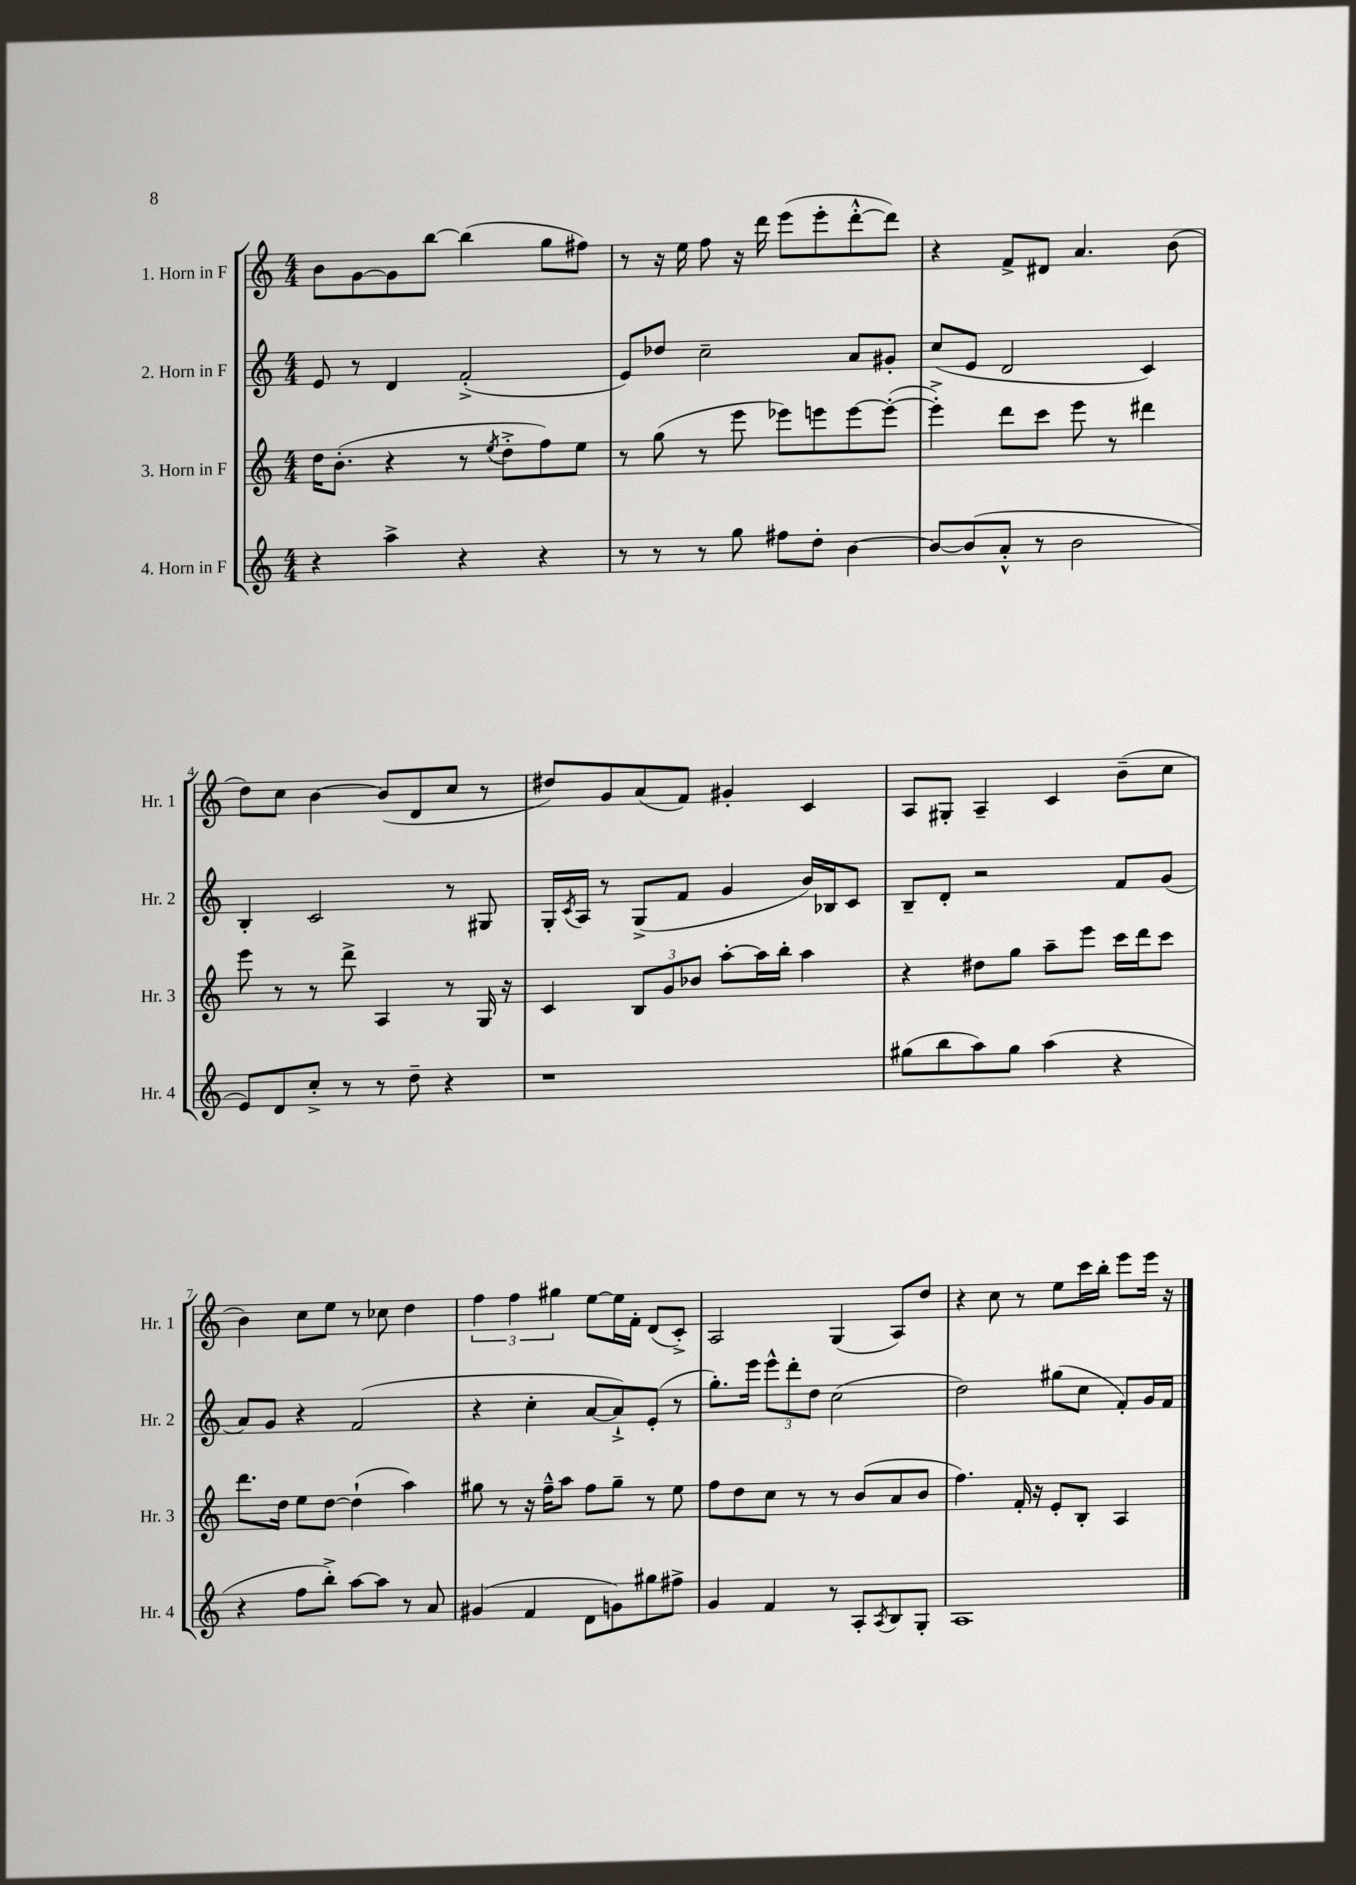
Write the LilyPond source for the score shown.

<<
\new StaffGroup <<
\new Staff = "s0" \with { instrumentName = "1. Horn in F" shortInstrumentName = "Hr. 1" } {
    \clef treble \key c \major \numericTimeSignature \time 4/4
    b'8 g'8~ g'8 b''8~ b''4( g''8 fis''8) |
    r8 r16 e''16 f''8 r16 d'''16 e'''8( e'''8-. d'''8~-.-^ d'''8) |
    r4 f'8-> dis'8 a'4. b'8( |
    d''8) c''8 b'4~ b'8( d'8 c''8 r8 |
    dis''8) g'8 a'8( f'8) gis'4-. c'4 |
    a8 gis8-. a4-- c'4 b'8--( c''8 |
    b'4) c''8 e''8 r8 ces''8 d''4 |
    \tuplet 3/2 { f''4 f''4 gis''4 } e''8~ e''16 f'16-. d'8( c'8-.->) |
    a2 g4( a8) d''8 |
    r4 c''8 r8 e''8 c'''16 b''16-. e'''8 e'''16 r16 \bar "|." |
}
\new Staff = "s1" \with { instrumentName = "2. Horn in F" shortInstrumentName = "Hr. 2" } {
    \clef treble \key c \major \numericTimeSignature \time 4/4
    e'8 r8 d'4 f'2-.->( |
    e'8) des''8 c''2-- a'8 gis'8-. |
    c''8( e'8 d'2 c'4) |
    b4-. c'2 r8 gis8 |
    g16-. \acciaccatura { c'8 } a16 r8 g8->( f'8 g'4 b'16) bes16 c'8 |
    b8-- d'8-. r2 f'8 g'8( |
    a'8) g'8 r4 f'2( |
    r4 c''4-. a'8~ a'8-!->) e'8-.( r8 |
    g''8.-.) e'''16 \tuplet 3/2 { e'''8-^ d'''8-. d''8 } c''2( |
    d''2) gis''8( c''8 f'8-.) g'16 f'16 \bar "|." |
}
\new Staff = "s2" \with { instrumentName = "3. Horn in F" shortInstrumentName = "Hr. 3" } {
    \clef treble \key c \major \numericTimeSignature \time 4/4
    d''16 b'8.-.( r4 r8 \acciaccatura { e''8 } d''8-.-> f''8) e''8 |
    r8 g''8( r8 e'''8 ees'''8) e'''8 e'''8~ e'''8~-.( |
    e'''4-.->) d'''8 c'''8 e'''8 r8 dis'''4 |
    e'''8 r8 r8 d'''8-> a4 r8 g16 r16 |
    c'4 \tuplet 3/2 { b8 g'8 bes'8 } a''8~-. a''16 b''16-. a''4 |
    r4 dis''8 g''8 a''8-- e'''8 c'''16 d'''16 c'''8 |
    d'''8. d''16 e''8 d''8~ d''4-!( a''4) |
    gis''8 r8 r16 f''16---^ a''8 f''8 gis''8-- r8 e''8 |
    f''8 d''8 c''8 r8 r8 b'8( a'8 b'8 |
    f''4.) f'16-. r16 e'8-. b8-. a4 \bar "|." |
}
\new Staff = "s3" \with { instrumentName = "4. Horn in F" shortInstrumentName = "Hr. 4" } {
    \clef treble \key c \major \numericTimeSignature \time 4/4
    r4 a''4-> r4 r4 |
    r8 r8 r8 g''8 fis''8 d''8-. b'4~ |
    b'8~ b'8( a'8-.-^ r8 b'2 |
    e'8) d'8 c''8-.-> r8 r8 d''8-- r4 |
    r1 |
    gis''8( b''8 a''8) gis''8 a''4( r4 |
    r4 f''8 b''8-.->) a''8~ a''8 r8 a'8 |
    gis'4( f'4 d'8 g'8) gis''8 fis''8-> |
    g'4 f'4 r8 a8-. \acciaccatura { a8 } b8 g8-. |
    a1 \bar "|." |
}
>>
>>
